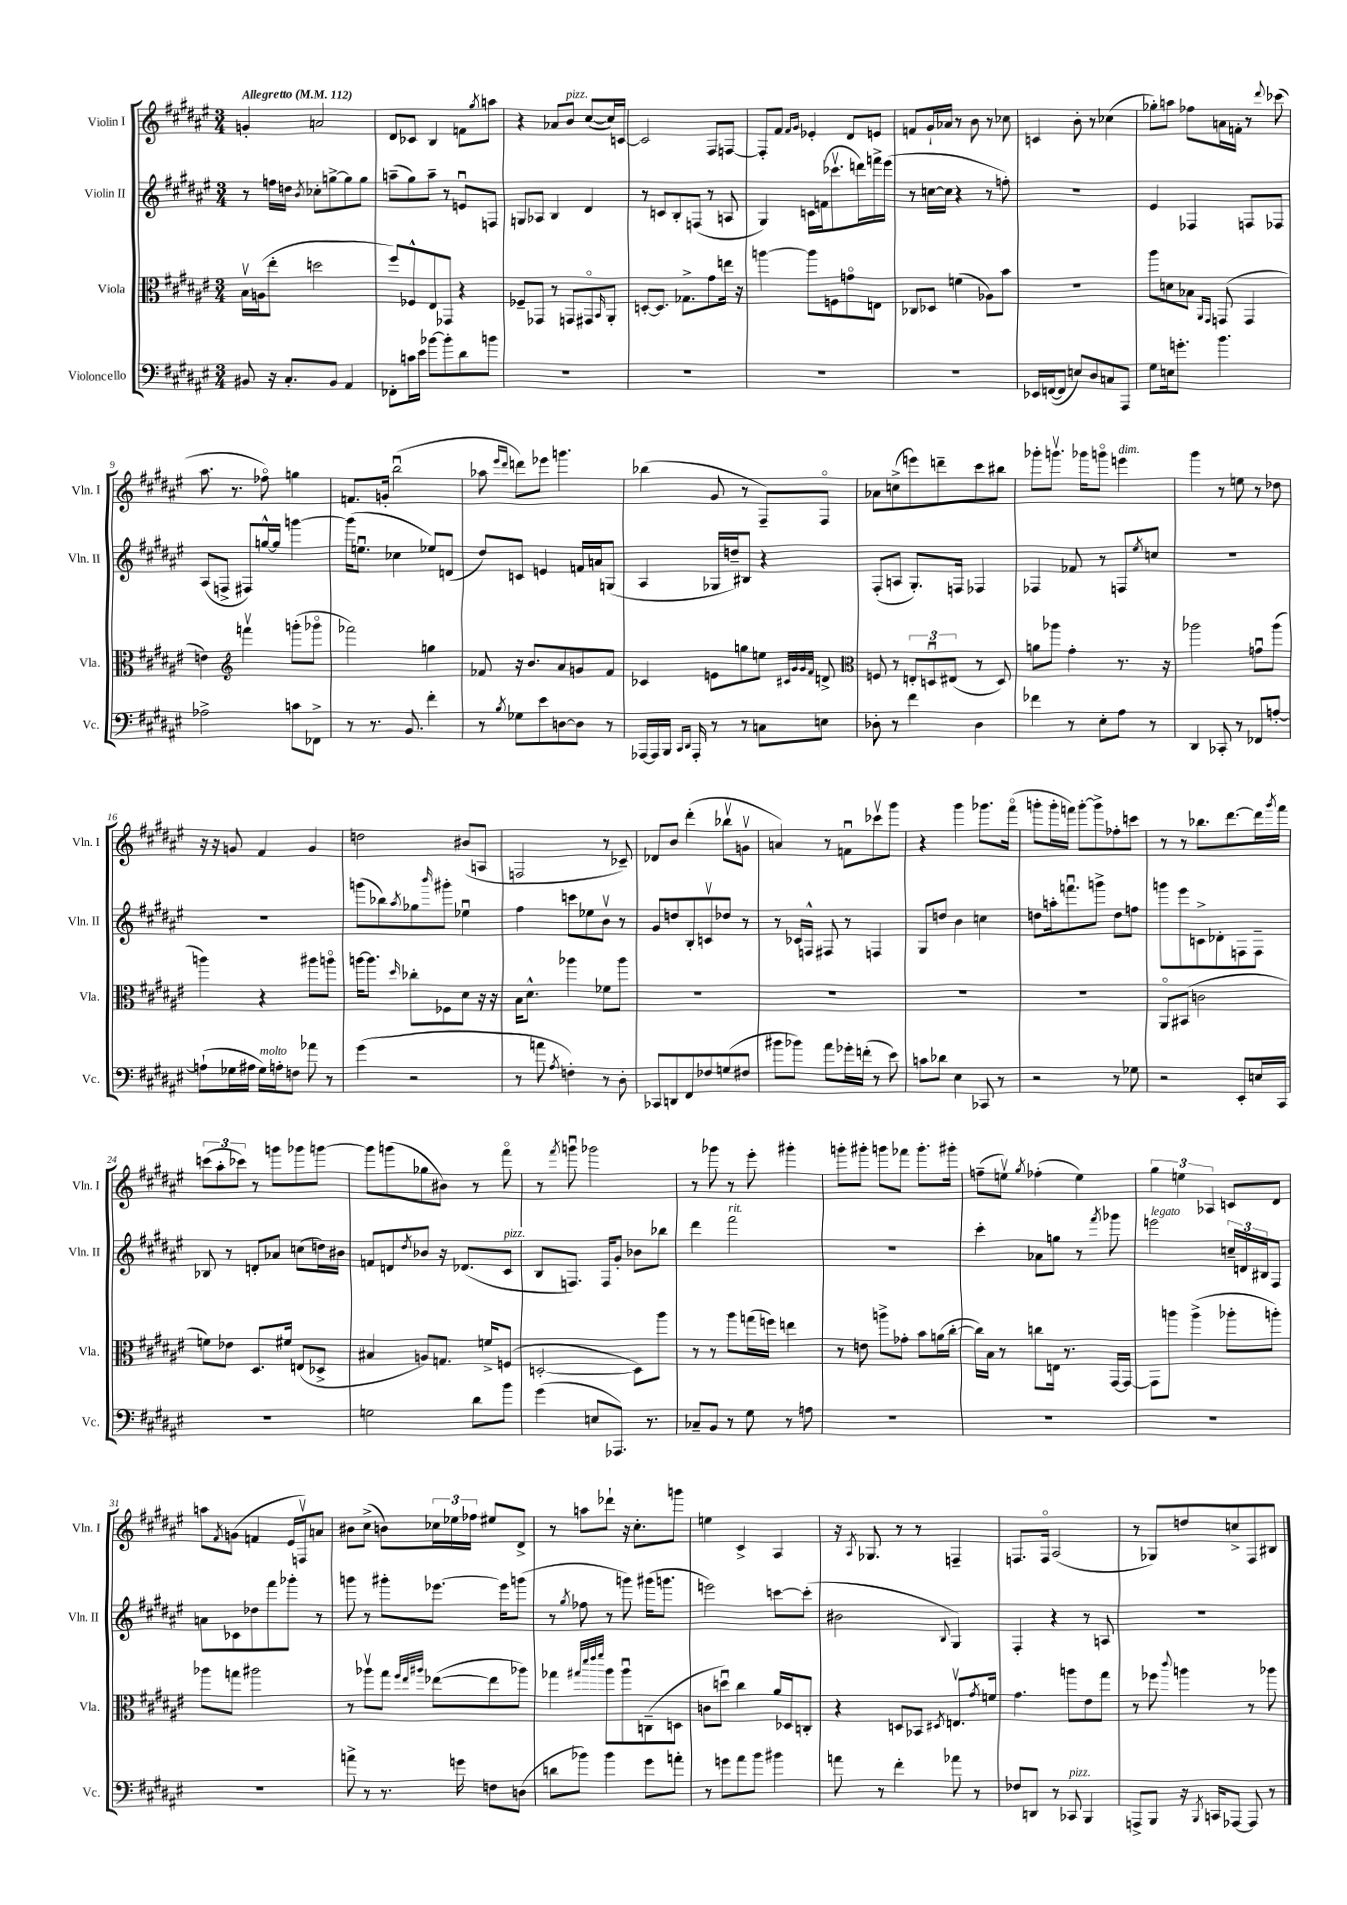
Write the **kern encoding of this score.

**kern	**kern	**kern	**kern
*staff4	*staff3	*staff2	*staff1
*clefF4	*clefC3	*clefG2	*clefG2
*k[f#c#g#d#a#e#]	*k[f#c#g#d#a#e#]	*k[f#c#g#d#a#e#]	*k[f#c#g#d#a#e#]
*M3/4	*M3/4	*M3/4	*M3/4
*MM112	*MM112	*MM112	*MM112
8BB#/	16Bv\LL	8r	4g'/
.	(16A\J	.	.
16r	8ee#'\J	16ff\LL	.
8.C#'/L	.	16dd\JJ	.
.	.	8qb/	.
.	2dd\	8cc-'\L	2a/
8BB#/J	.	[8gg^\	.
4AA#/	.	8gg\]	.
.	.	8gg\J	.
=	=	=	=
8FF-'\L	8ff#/L)	(8aa~\L	8d#/L
16c\L	8F-^^/	8gg#\)	8c-/J
16e#\JJ	.	.	.
[8b-\L	8E#/	8aa~\J	4B/
8b-'\]	8GG-/J	8r	.
8d#\	4r	8eu/L	8f\L
.	.	.	8qgg#/
8b\J	.	8F/J	8aa\J
=	=	=	=
2.r	8F-~/L	8G/L	4r
.	8GG-/J	8A-/J	.
.	8r	4B/	8a-/L
.	8GG/L	.	8b/J
.	8GG#o/	4d#/	([8cc#/L
.	16qqBB/	.	.
.	8AA#'/J	.	16cc#/]L)
.	.	.	[16c/JJ
=	=	=	=
2.r	[8D'/L	8r	2c/]
.	8.D/]J	8c/L	.
.	.	8B'/	.
.	8.G-^\L	.	.
.	.	(8F/J	.
.	8g#\	8r	8F#/L
.	16ee\Jk	8A/	[8F/J
.	16r	.	.
=	=	=	=
2.r	[4aa\	4G#/)	8F'/]L
.	.	.	8f#/J
.	.	.	16qqf#/LL
.	.	.	16qqg#/JJ
.	8aa\]L	16c\LL	4e-'/
.	.	(16f\J	.
.	8F\	8.ccc-v\	.
.	8go\	.	8d#/L
.	.	16ddd\L)	.
.	8E\J	16fff^\	8e/J
.	.	(16eee#\JJ	.
=	=	=	=
2.r	8C-/L	8r	8f/L
.	8D-/J	[16cc\LL	16g#`/L
.	.	16cc\]JJ	16a-/JJ
.	(4f\	4r	8r
.	.	.	8b\
.	8A-\L)	8r	8r
.	8b\J	8ff'\)	8cc-\
=	=	=	=
16EE-/LL	2.r	2.r	4c/
([16FF/J	.	.	.
8FF/]J	.	.	.
8E/L)	.	.	8b'\
8D#/	.	.	8r
8C/	.	.	(4cc-\
8AAA#/J	.	.	.
=	=	=	=
8G#\L	8aa#\L	4e#/	8gg-'\L)
16E\k	8d\	.	8aa\J
8.g'\J	.	.	.
.	8B-\J	4F-/	8ff-\L
.	16qqAA#/LL	.	.
.	16qqGG#/JJ	.	.
4.b\	(8GG/	.	16a\L
.	.	.	16f'\JJ
.	4GG/	8F/L	8r
.	.	.	8qqddd#/
.	.	8F-/J	(8ccc-\
=	=	=	=
2A-^\	4e\)	(8A#/L	8.aa#\
.	.	8F^/J	.
.	.	.	8.r
*	*clefG2	*	*
.	4fffv\	8F#/L)	.
.	.	[16gg^^/L	8ff-o\)
.	.	16gg/]JJ	.
8c\L	(8ggg'\L	[4ggg\	4gg\
8FF-^\J	8ggg-o\J	.	.
=	=	=	=
8r	2fff-\)	(16ggg\]LK	8.f/L
.	.	8.eeu\J	.
8.r	.	.	.
.	.	.	16g'/Jk
.	.	4cc-\	(2bbu\
8.BB/	.	.	.
4f#'\	4gg\	8ee-/L)	.
.	.	(8d/J	.
=	=	=	=
8r	8f-/	8dd#/L)	8aa-\
.	.	.	16qqeee#/LL
8qB/	.	.	16qqddd#/JJ
8G-\L	16r	8c/J	8ddd\L)
.	8.b/L	.	.
8e#\	.	4e/	8eee-\J
[8D\	8a#/	.	4.ggg\
8D\]J	8g/	16f/LL	.
.	.	16a/J	.
8r	8f-/J	(8G/J	.
=	=	=	=
[16AAA-/LL	4c-/	4A#/	(4bb-\
16AAA-/]	.	.	.
16BBB/JJ	.	.	.
16qqCC#/LL	.	.	.
16qqDD#/JJ	.	.	.
16AAA-'/	.	.	.
8r	8e\L	16G-/LL	8g#/
.	.	16dd~/J)	.
8r	8gg\	8B#/J	8r
8C\L	8ee\J	4r	8F#~/L)
.	32qqc#/LLL	.	.
.	32qqg#/	.	.
.	32qqg#/	.	.
.	32qqf#/JJJ	.	.
8E\J	8d^/	.	8F#o/J
=	=	=	=
*	*clefC3	*	*
8D-'\	8F/	(8F#'/L	8a-\L
8r	8r	8A/J	(8cc^\
4f#\	12E'/L	8.G#'/L)	8eee\)
.	12Du/	.	.
.	.	.	8ddd~\
.	(12E#/J	.	.
.	.	16F/Jk	.
4D-\	8r	4F-/	8ccc#\
.	8D/)	.	8bb#\J
=	=	=	=
4f-\	8a\L	4F-/	8ggg-'\L
.	8aa-\J	.	8.gggv\J
8r	4g#'\	8f-/	.
.	.	.	16ggg-\LK
8E#'\L	.	8r	8gggo\J
8A#\J	8.r	8F/L	4eee\
.	.	8qee#/	.
8r	.	8cc/J	.
.	16r	.	.
=	=	=	=
4DD#/	2aa-\	2.r	4ggg#\
8CC-'/	.	.	8r
8r	.	.	8ee\
8FF-/L	8gu\L	.	8r
[8A'/J	(8aa-\J	.	8dd-\
=	=	=	=
(8A`\]L	4aa\)	2.r	16r
.	.	.	16r
16G-\L	.	.	8g/
16A#\JJ	.	.	.
16G-\LL)	4r	.	4f#/
16A'\J	.	.	.
8F\J	.	.	.
8a-\	8aa#\L	.	4g/
8r	8aao\J	.	.
=	=	=	=
(4g#\	[16aa\LK	(8ggg\L	2dd\
.	8.aa\]J	.	.
.	.	8bb-\)	.
.	16qqdd#/	8qaa#/	.
2r	8cc-'\L	8gg-\	.
.	.	16qqbbb/	.
.	8F-\	8ggg#'\J	.
.	8d#\J	4ee-u\	(8b#/L
.	16r	.	8A/J
.	16r	.	.
=	=	=	=
8r	16B\LK	4ff#\	2F/
.	8.d#^^\J	.	.
8a\	.	.	.
8qA#/	.	.	.
4F'\)	4aa-\	8ccc\L	.
.	.	8ee-\	.
8r	8f-\L	8bv\J	8r
8D#'\	8aa-\J	8r	8c-~/)
=	=	=	=
8CC-/L	2.r	8g#/L	8d-/L
8DD/	.	8dd/	8b/J
8FF#/	.	8B'/	(4ddd#'\
8F-/	.	8cv/	.
(8G/	.	8dd-/J	8bb-v\L
8F#/J	.	8r	8gv\J
=	=	=	=
8b#\L	2.r	8r	4a/)
8b-\J)	.	16c-/LL	.
.	.	16F^^/JJ	.
8a#\L	.	8F#/	8r
16g-'\L	.	8r	8fu\L
(16f'\JJ	.	.	.
8r	.	4F/	8ccc-v\
8e#\)	.	.	8ggg#\J
=	=	=	=
8c\L	2.r	8G#/L	4r
8d-\J	.	8dd/J	.
4E#\	.	4b\	4ggg#\
8CC-/	.	4cc\	8.ggg-\L
8r	.	.	.
.	.	.	(16fff#o\Jk
=	=	=	=
2r	2.r	8dd\L	8ggg'\L
.	.	16aa'\k	16ggg'\L
.	.	8.fffu\	16fff\JJ)
.	.	.	[8ggg'\L
.	.	8ggg^\J	8ggg^\]
8r	.	8dd\L	8ff-'\
8G-\	.	8ff\J	8ccc\J
=	=	=	=
2r	8AA#o/L	8ggg\L	8r
.	(8BB#/J	8eee#\	8r
.	2c\	8c^\	8.bb-\L
.	.	8d-'\	.
.	.	.	[8.ddd#\
8EE#'/L	.	8F\	.
16E/L	.	8F~\J	16ddd#\]L
.	.	.	8qggg#/
16CC#/JJ	.	.	16fff#\JJ
=	=	=	=
2.r	8f\L)	8B-/	(12ccc\L
.	.	.	12aa#'\
.	8e-\J	8r	.
.	.	.	12ccc-\J)
.	8.D#/L	8d'/L	8r
.	.	8a-/J	8ggg\L
.	16f#/Jk	.	.
.	(8E/L	(8cc\L	8ggg-\
.	8D-^/J	16dd\L)	[8ggg\J
.	.	16b#\JJ	.
=	=	=	=
2G\	4B#/	8f/L	8ggg\]L
.	.	8d/	(8ggg\
.	.	8qdd#/	.
.	8A/L)	8b-/J	8gg-\
.	8.G/J	16r	8b#\J)
.	.	(8.d-/L	.
8d#\L	.	.	8r
.	16f^/LK	.	.
8b\J	(8F/J	8c#/J	8fff#o\
=	=	=	=
(4g#\	[2D'/	8B/L	8r
.	.	.	8qfff#/
.	.	8.F/J)	8gggu\
8E/L	.	.	2ggg-\
.	.	16F/LK	.
8.AAA-/J)	.	8g#'/J	.
.	8D\]L)	8b-\L	.
8.r	.	.	.
.	8aa#\J	8bb-\J	.
=	=	=	=
8C-~/L	8r	4ddd#\	8r
8BB/J	8r	.	8ggg-\
8r	8aa#\L	2fff#\	8r
8G#\	(16gg\L	.	8eee#'\
.	16ff\JJ)	.	.
8r	4ee\	.	4ggg#'\
8A\	.	.	.
=	=	=	=
2.r	8r	2.r	8ggg'\L
.	8e\	.	8ggg#'\J
.	8aa^\L	.	8ggg\L
.	8g-'\J	.	8fff-\J
.	8b\L	.	8.ggg'\L
.	(16a\L	.	.
.	[16cc#'\JJ	.	16ggg#'\Jk
=	=	=	=
2.r	16cc#\]LL)	4ccc#'\	(8ff~\L
.	16B\JJ	.	.
.	8r	.	8eev\J)
.	.	.	8qgg#/
.	8cc\L	8a-\L	(4ff-'\
.	16E\Jk	8gg\J	.
.	8.r	.	.
.	.	8r	4ee\)
.	.	8qfff#/	.
.	[16GG#/LL	8ggg-\	.
.	16GG#/_JJ	.	.
=	=	=	=
2.r	8GG#\]L	2eee\	6gg#\
.	8aa\J	.	.
.	.	.	6ee\
.	(4aa^\	.	.
.	.	.	6A-/
.	8aa-'\L	24cc~/LL	8c/L
.	.	24d/	.
.	.	24B#/J	.
.	8aa'\J)	8F#/J	8d#/J
=	=	=	=
2.r	8aa-\L	8a\L	8aa\L
.	.	.	8qf#/
.	8gg\J	8c-\	(8g\J
.	2aa#\	8dd-\	4f/
.	.	8fff#\	.
.	.	8ggg-'\J	16e#/LL
.	.	.	16Fv/J)
.	.	8r	8a/J
=	=	=	=
8a^\	8r	8ggg\	8b#\L
8r	8aa-v\L	8r	(8cc#^\J
8.r	8gg#\J	8ggg#'\L	8b\L)
.	32qqff#/LLL	.	.
.	32qqee#/	.	.
.	32qqaa#/JJJ	.	.
.	([8ee-\L	[8.eee-\J	24cc-\L
.	.	.	24ee-\
16g\	.	.	.
.	.	.	24ff-\JJ
8F\L	8ee-\]	.	8ee#/L
.	.	16eee-\]LK	.
(8D\J	8aa-\J)	(8ggg\J	8d#^/J
=	=	=	=
8d\L	4gg-\	8r	8r
.	.	8qgg#/	.
8b-\J)	.	8ff-\	8aa\L
.	32qqgg#/LLL	.	.
.	32qqddd#/	.	.
.	32qqeee#/	.	.
.	32qqfff#/JJJ	.	.
4b-\	8aa#\L	8r	8ddd-`\J
.	8aa#u\	8ggg\)	16r
.	.	.	8.cc#'\L
8g#\L	(8C~\	(16ggg#\LK	.
.	.	8.ggg\J	.
8a'\J	8D\J	.	8ggg\J
=	=	=	=
8r	8c\L	2eee\)	4ee\
8g\L	8ddu\J)	.	.
8a#\	4cc#\	.	4c#^/
8b\J	.	.	.
4b#\	16a#/LL	[8ccc\L	4A#/
.	16D-/J	.	.
.	8C'/J	(8ccc'\]J	.
=	=	=	=
8a\	4r	2b#\	16r
.	.	.	8qA#/
.	.	.	8.G-/
8r	.	.	.
4f#'\	8D/L	.	8r
.	8BB-/J	.	8r
.	8qD#/	8qqB/	.
8a-\	8.Ev/L	4G#/)	4F~/
8r	.	.	.
.	8qg#/	.	.
.	16f/Jk	.	.
=	=	=	=
8F-/L	4.g#\	4F#'/	8.F/L
8DD/J	.	.	.
.	.	.	16Fo/Jk
8r	.	4r	(2A#/
8CC-/	8aa\L	.	.
4BBB/	8e#\	8r	.
.	8gg#\J	8A/	.
=	=	=	=
8AAA^/L	8r	2.r	8r
8BBB/J	8ff-\	.	8G-/L)
.	8qqccc#/	.	.
16r	4aa\	.	8dd/
8qBBB/	.	.	.
16CC/LK	.	.	.
[8AAA-/J	.	.	8cc^/
8AAA-/]	8r	.	8F#/
8r	8aa-\	.	8B#/J
==	==	==	==
*-	*-	*-	*-
